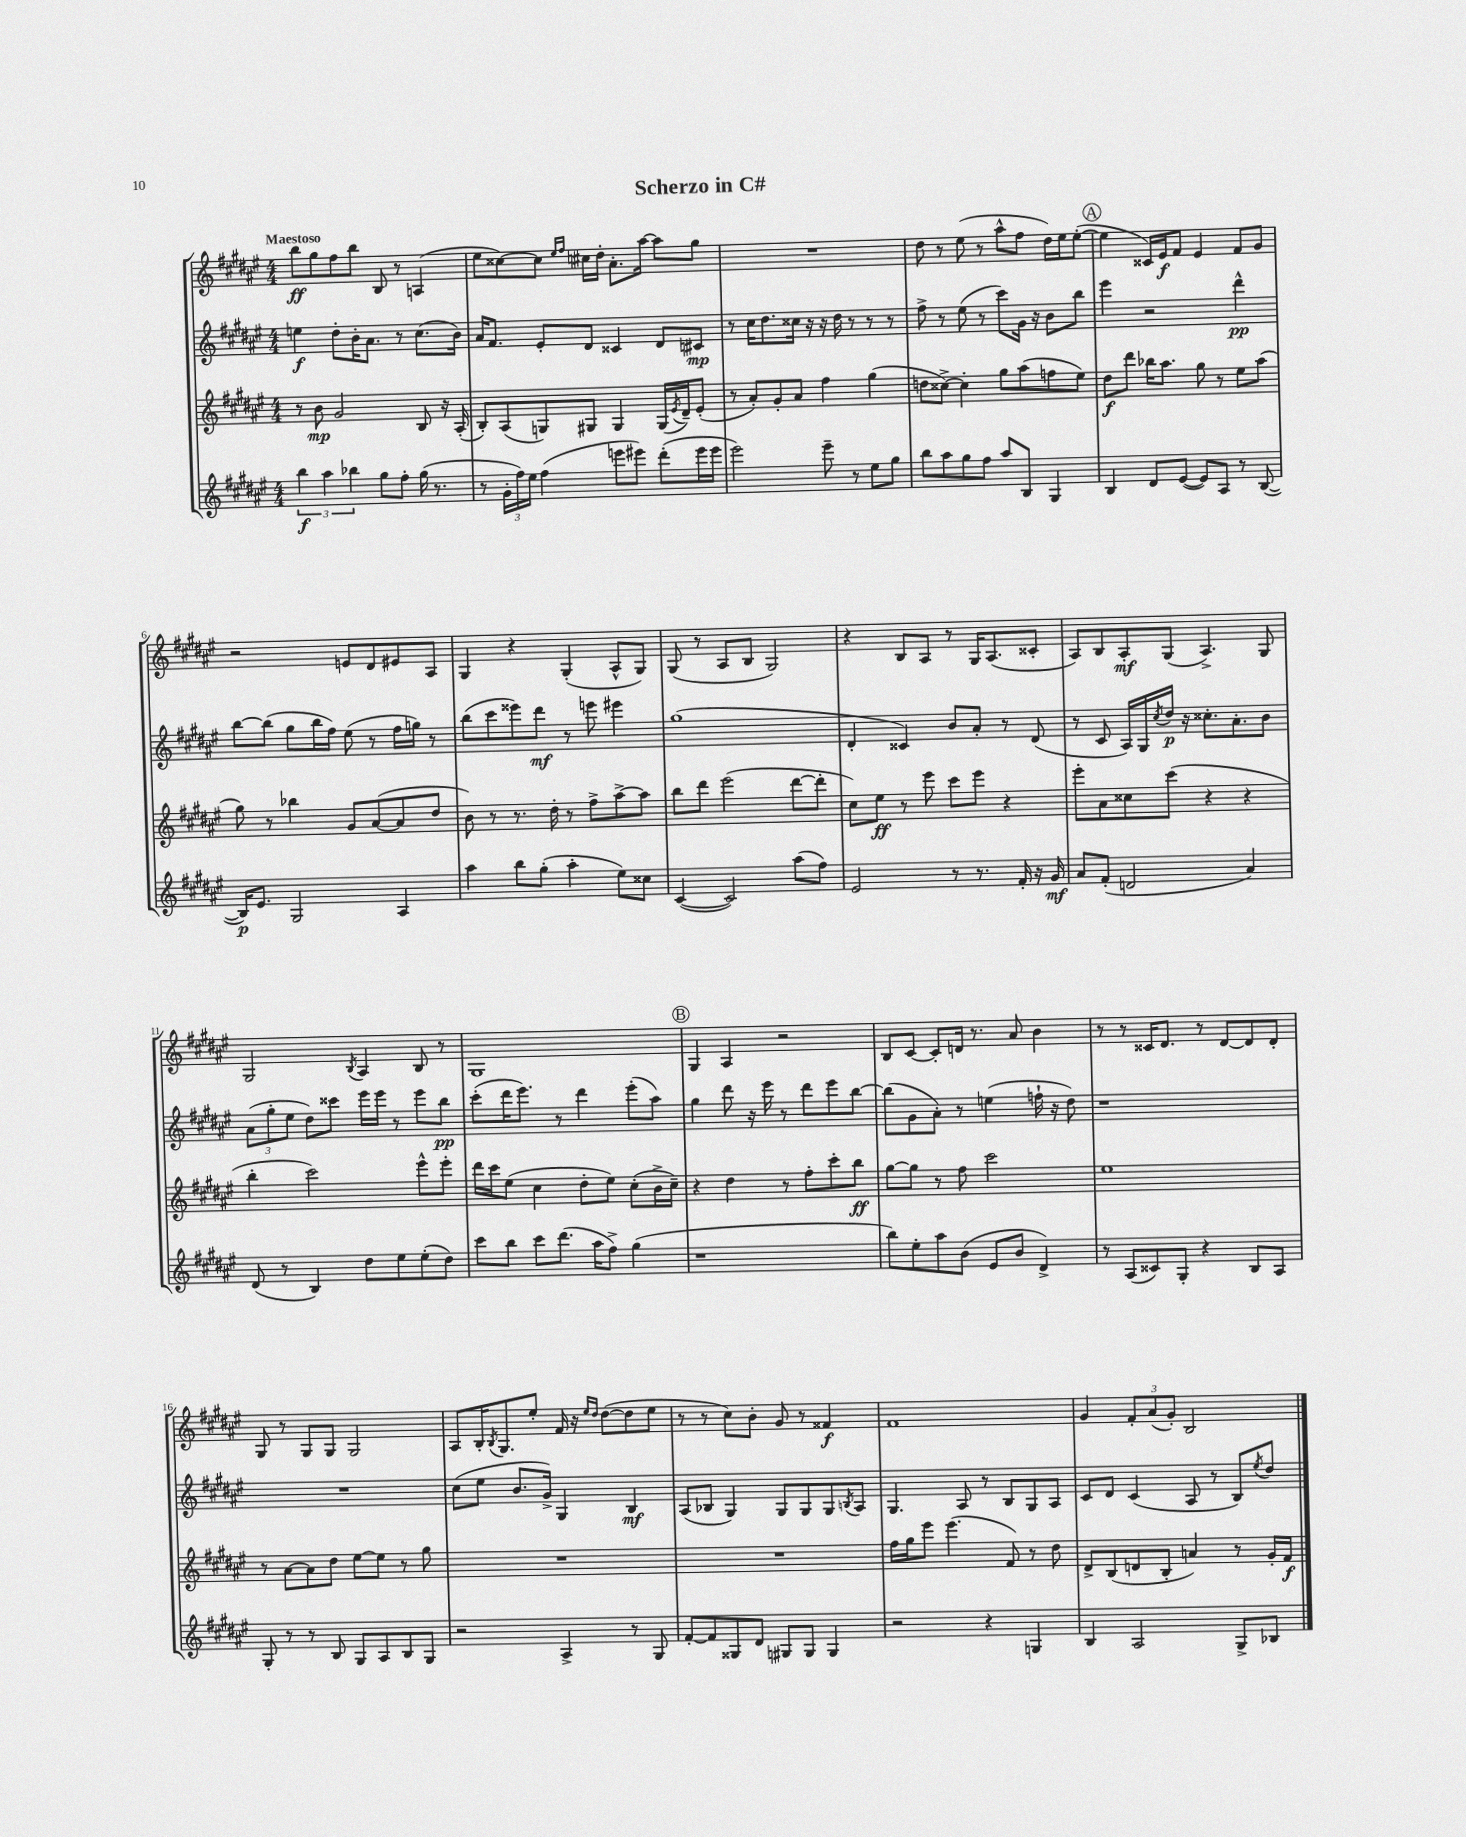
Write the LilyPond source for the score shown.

\header { title = "Scherzo in C#" }
<<
\new StaffGroup <<
\new Staff = "s0" {
    \clef treble \key fis \major \numericTimeSignature \time 4/4 \tempo "Maestoso"
    b''8\ff gis''8 fis''8 b''8 b8 r8 a4( |
    eis''8 cisis''8~) cisis''8 \grace { eis''16 fis''16 } cis''16 dis''16-. ais'8.-. ais''16~ ais''8 gis''8 |
    R1 |
    dis''8 r8 eis''8( r8 ais''8-^ fis''8 dis''16) eis''16 eis''8~-.( |
    \mark \markup { \circle "A" } eis''4 cisis'16) eis'16\f fis'8 eis'4 fis'8 gis'8 |
    r2 e'8 dis'8 eis'8 ais8 |
    gis4 r4 gis4-.( ais8-^ gis8) |
    gis8( r8 ais8 b8 gis2) |
    r4 b8 ais8 r8 gis16 ais8.( cisis'8-. |
    ais8) b8 ais8-.\mf gis8( ais4.->) gis8 |
    gis2 \acciaccatura { b8 } ais4 b8 r8 |
    gis1 |
    \mark \markup { \circle "B" } gis4 ais4 r2 |
    b8 cis'8~ cis'8-. d'16 r8. ais'8 b'4 |
    r8 r8 cisis'16 dis'8. r8 dis'8~ dis'8 dis'8-. |
    gis8 r8 gis8 gis8 gis2 |
    ais8 b16-. \acciaccatura { b8 } gis8. eis''8-. fis'16 r16 \grace { eis''16 dis''16 } dis''8~( dis''8 eis''8 |
    r8 r8 cis''8) b'8-. gis'8 r8 fisis'4\f |
    fis'1 |
    gis'4 \tuplet 3/2 { fis'8-. ais'8( gis'8-.) } b2 \bar "|." |
}
\new Staff = "s1" {
    \clef treble \key fis \major \numericTimeSignature \time 4/4
    e''4\f dis''8-. b'16-. ais'8. r8 cis''8.( b'16) |
    ais'16 fis'8. eis'8-. dis'8 cisis'4 dis'8 cis'8\mp |
    r8 cis''16 dis''8. cisis''16 r16 r16 dis''16 r8 r8 r8 |
    fis''8-> r8 eis''8( r8 cis'''8) gis'16 r16 b'8 b''8 |
    \mark \markup { \circle "A" } eis'''4 r2 dis'''4-^\pp |
    b''8~ b''8( gis''8 b''16 fis''16) eis''8( r8 fis''16 g''16) r8 |
    b''8( cis'''8 eisis'''8) dis'''8\mf r8 e'''8 eis'''4 |
    gis''1( |
    dis'4-. cisis'4) b'8 ais'8-. r8 dis'8( |
    r8 cis'8 ais16) gis16 \acciaccatura { cis''8 } dis''16\p r16 cisis''8.-. ais'8.-. b'8 |
    \tuplet 3/2 { ais'8( gis''8-. eis''8 } dis''8) cisis'''8 eis'''16 eis'''16 r8 eis'''8 b''8\pp |
    cis'''8-.( dis'''16 eis'''8.) r8 dis'''4 eis'''8-.( ais''8) |
    \mark \markup { \circle "B" } gis''4 dis'''8 r16 eis'''16 r8 dis'''8 eis'''8 b''8~ |
    b''8( gis'8 ais'8-.) r8 e''4( f''16-! r16 dis''8) |
    r1 |
    R1 |
    cis''8( eis''8 b'8. gis'16->) gis4 b4\mf |
    ais8( bes8 gis4) gis8 gis8 gis8 \acciaccatura { b8 } ais8 |
    gis4. ais8 r8 b8 gis8 ais8 |
    cis'8 dis'8 cis'4( ais8 r8 b8) \acciaccatura { eis''8 } dis''8 \bar "|." |
}
\new Staff = "s2" {
    \clef treble \key fis \major \numericTimeSignature \time 4/4
    r8 b'8\mp gis'2 b8 r16 ais16-.( |
    b8-.) ais8( g8) gis8 gis4 gis16( \acciaccatura { eis'8 } dis'16--) eis'8-.( |
    r8 ais'8-.) gis'8-. ais'8 fis''4 gis''4( |
    d''8 cisis''8~->) cisis''4-. gis''8 ais''8( f''8 eis''8) |
    \mark \markup { \circle "A" } dis''8\f dis'''8 bes''16 ais''8. gis''8 r8 eis''8 ais''8( |
    gis''8) r8 bes''4 gis'8 ais'8~( ais'8 dis''8 |
    b'8) r8 r8. dis''16-. r8 fis''8-> ais''8~-> ais''8 |
    b''8 dis'''8 eis'''2( dis'''8~ dis'''8-. |
    cis''8) eis''8\ff r8 eis'''8 cis'''8 eis'''8 r4 |
    eis'''8-. ais'8 cisis''8 cis'''8( r4 r4 |
    b''4-. cis'''2) eis'''8-^ eis'''8-. |
    dis'''16 cis'''16 eis''8( cis''4 dis''8-. eis''8) cis''8-.( b'16-> cis''16--) |
    \mark \markup { \circle "B" } r4 dis''4 r8 fis''8-. cis'''8-. b''8\ff |
    gis''8~ gis''8 r8 fis''8 cis'''2 |
    eis''1 |
    r8 ais'8~ ais'8 dis''8 eis''8~ eis''8 r8 gis''8 |
    R1 |
    R1 |
    fis''16 gis''16 eis'''8 eis'''4.( fis'8) r8 dis''8 |
    dis'8-> b8( d'8 b8-. a'4) r8 gis'16-. fis'16\f \bar "|." |
}
\new Staff = "s3" {
    \clef treble \key fis \major \numericTimeSignature \time 4/4
    \tuplet 3/2 { b''4\f ais''4 bes''4 } gis''8 fis''8-. gis''16( r8. |
    r8 \tuplet 3/2 { gis'16-. fis''16) eis''16 } fis''4( e'''8 eis'''8) dis'''8-.( eis'''16 eis'''16 |
    eis'''2) eis'''8-- r8 eis''8 gis''8 |
    b''8 ais''8 gis''8 fis''8 ais''8 b8 gis4 |
    \mark \markup { \circle "A" } b4 dis'8 eis'8~( eis'8) ais8 r8 b8~( |
    b16\p) eis'8. gis2 ais4 |
    ais''4 b''8 gis''8-.( ais''4-. eis''8) cisis''8 |
    cis'4~( cis'2) ais''8( fis''8) |
    eis'2 r8 r8. fis'16-. r16 gis'16\mf |
    ais'8 fis'8-.( d'2 ais'4) |
    dis'8( r8 b4) dis''8 eis''8 eis''8-.( dis''8) |
    cis'''8 b''8 cis'''8 dis'''8.( ais''16 fis''8->) gis''4( |
    \mark \markup { \circle "B" } r1 |
    b''8) eis''8-. ais''8 b'8( eis'8 b'8 dis'4->) |
    r8 ais8( cisis'8) gis8-. r4 b8 ais8 |
    gis8-. r8 r8 b8 gis8 ais8 b8 gis8 |
    r2 ais4-> r8 gis8 |
    fis'8~-. fis'8 gisis8 dis'8 gis8 gis8 gis4 |
    r2 r4 g4 |
    b4 ais2 gis8-> bes8 \bar "|." |
}
>>
>>
